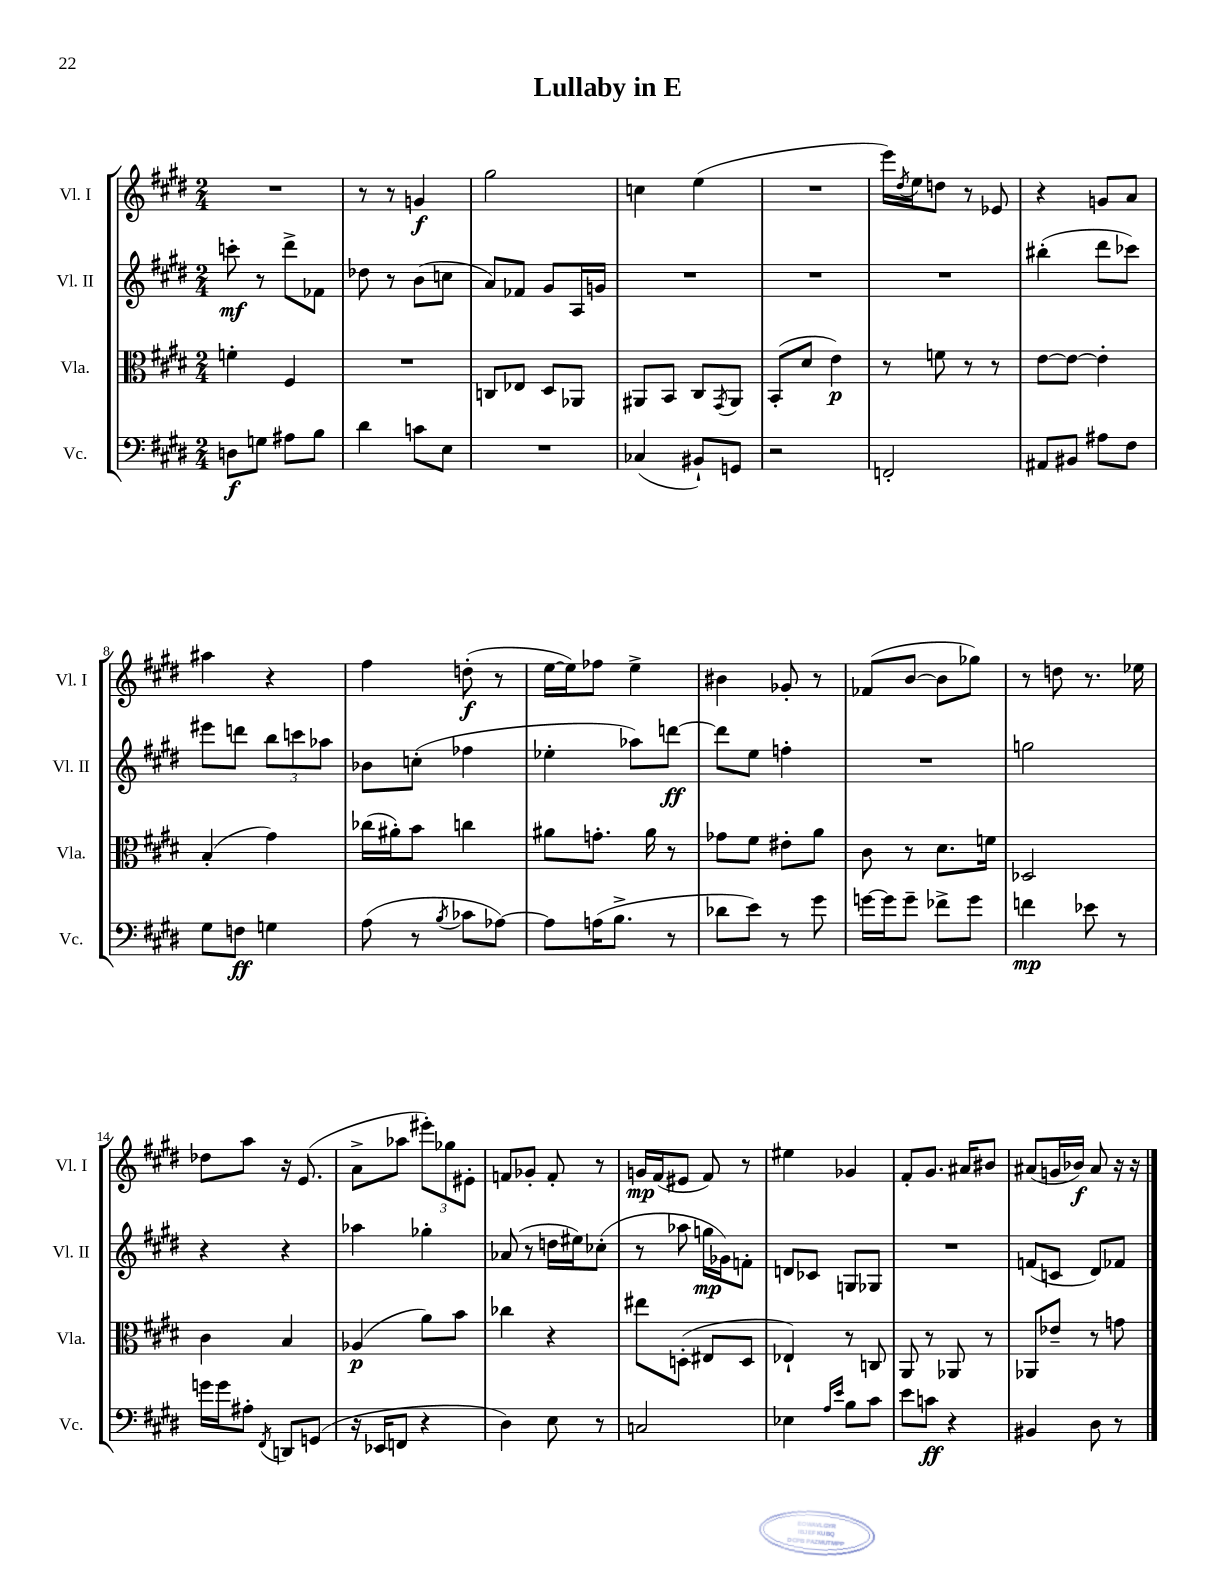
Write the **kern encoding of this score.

**kern	**kern	**kern	**kern
*staff4	*staff3	*staff2	*staff1
*clefF4	*clefC3	*clefG2	*clefG2
*k[f#c#g#d#]	*k[f#c#g#d#]	*k[f#c#g#d#]	*k[f#c#g#d#]
*M2/4	*M2/4	*M2/4	*M2/4
8D	4f'	8ccc'	2r
8G	.	8r	.
8A#	4F#	8ddd#^	.
8B	.	8f-	.
=	=	=	=
4d#	2r	8dd-	8r
.	.	8r	8r
8c	.	(8b	4g
8E	.	8cc	.
=	=	=	=
2r	8C	8a)	2gg#
.	8E-	8f-	.
.	8D#	8g#	.
.	8AA-	16A	.
.	.	16g	.
=	=	=	=
(4C-	8AA#	2r	4cc
.	8BB	.	.
8BB#`)	8C#	.	(4ee
.	8qGG#	.	.
8GG	8AA#	.	.
=	=	=	=
2r	(8BB'	2r	2r
.	8d#	.	.
.	4e)	.	.
=	=	=	=
2FF'	8r	2r	16eee)
.	.	.	8qdd#
.	.	.	16ee
.	8f	.	8dd
.	8r	.	8r
.	8r	.	8e-
=	=	=	=
8AA#	[8e	(4bb#'	4r
8BB#	8e_	.	.
8A#	4e']	8ddd#	8g
8F#	.	8ccc-)	8a
=	=	=	=
8G#	(4B'	8eee#	4aa#
8F	.	8ddd	.
4G	4g#)	12bb	4r
.	.	12ccc	.
.	.	12aa-	.
=	=	=	=
(8A	(16cc-	8b-	4ff#
.	16a#')	.	.
8r	8b	(8cc'	.
8qB	.	.	.
8c-	4cc	4ff-	(8dd'
[8A-)	.	.	8r
=	=	=	=
8A-]	8a#	4ee-'	[16ee
.	.	.	16ee])
(16A	8.g'	.	8ff-
8.B^	.	.	.
.	.	8aa-)	4ee^
.	16a#	.	.
8r	8r	[8ddd	.
=	=	=	=
8d-	8g-	8ddd]	4b#
8e)	8f#	8ee	.
8r	8e#'	4ff'	8g-'
8g#	8a	.	8r
=	=	=	=
[16g	8c#	2r	(8f-
16g]	.	.	.
8g~	8r	.	[8b
8f-^	8.d#	.	8b]
8g	.	.	8gg-)
.	16f	.	.
=	=	=	=
4f	2D-	2gg	8r
.	.	.	8dd
8e-	.	.	8.r
8r	.	.	.
.	.	.	16ee-
=	=	=	=
16g	4c#	4r	8dd-
16g	.	.	.
8A#'	.	.	8aa
8qFF#	.	.	.
8DD	4B	4r	16r
.	.	.	(8.e
(8GG	.	.	.
=	=	=	=
16r	(4A-	4aa-	8a^
16EE-	.	.	.
8FF	.	.	8aa-
4r	8a)	4gg-'	12eee#')
.	.	.	12gg-
.	8b	.	.
.	.	.	12e#'
=	=	=	=
4D#)	4cc-	(8a-	8f
.	.	8r	8g-'
8E	4r	16dd	8f'
.	.	16ee#)	.
8r	.	(8cc-'	8r
=	=	=	=
2C	8ee#	8r	16g
.	.	.	(16f#
.	(8D'	8aa-	8e#
.	8E#	16gg	8f#)
.	.	16g-)	.
.	8D	8f'	8r
=	=	=	=
4E-	4E-`)	8d	4ee#
.	.	8c-	.
16qqA	.	.	.
16qqe	.	.	.
8B	8r	8G	4g-
8c#	8C	8G-	.
=	=	=	=
8e	8AA	2r	8f#'
8c	8r	.	8.g#
4r	8AA-	.	.
.	.	.	16a#
.	8r	.	8b#
=	=	=	=
4BB#	8AA-	(8f	(8a#
.	8e-~	8c	16g
.	.	.	16b-)
8D#	8r	8d#)	8a#
8r	8g	8f-	16r
.	.	.	16r
==	==	==	==
*-	*-	*-	*-
